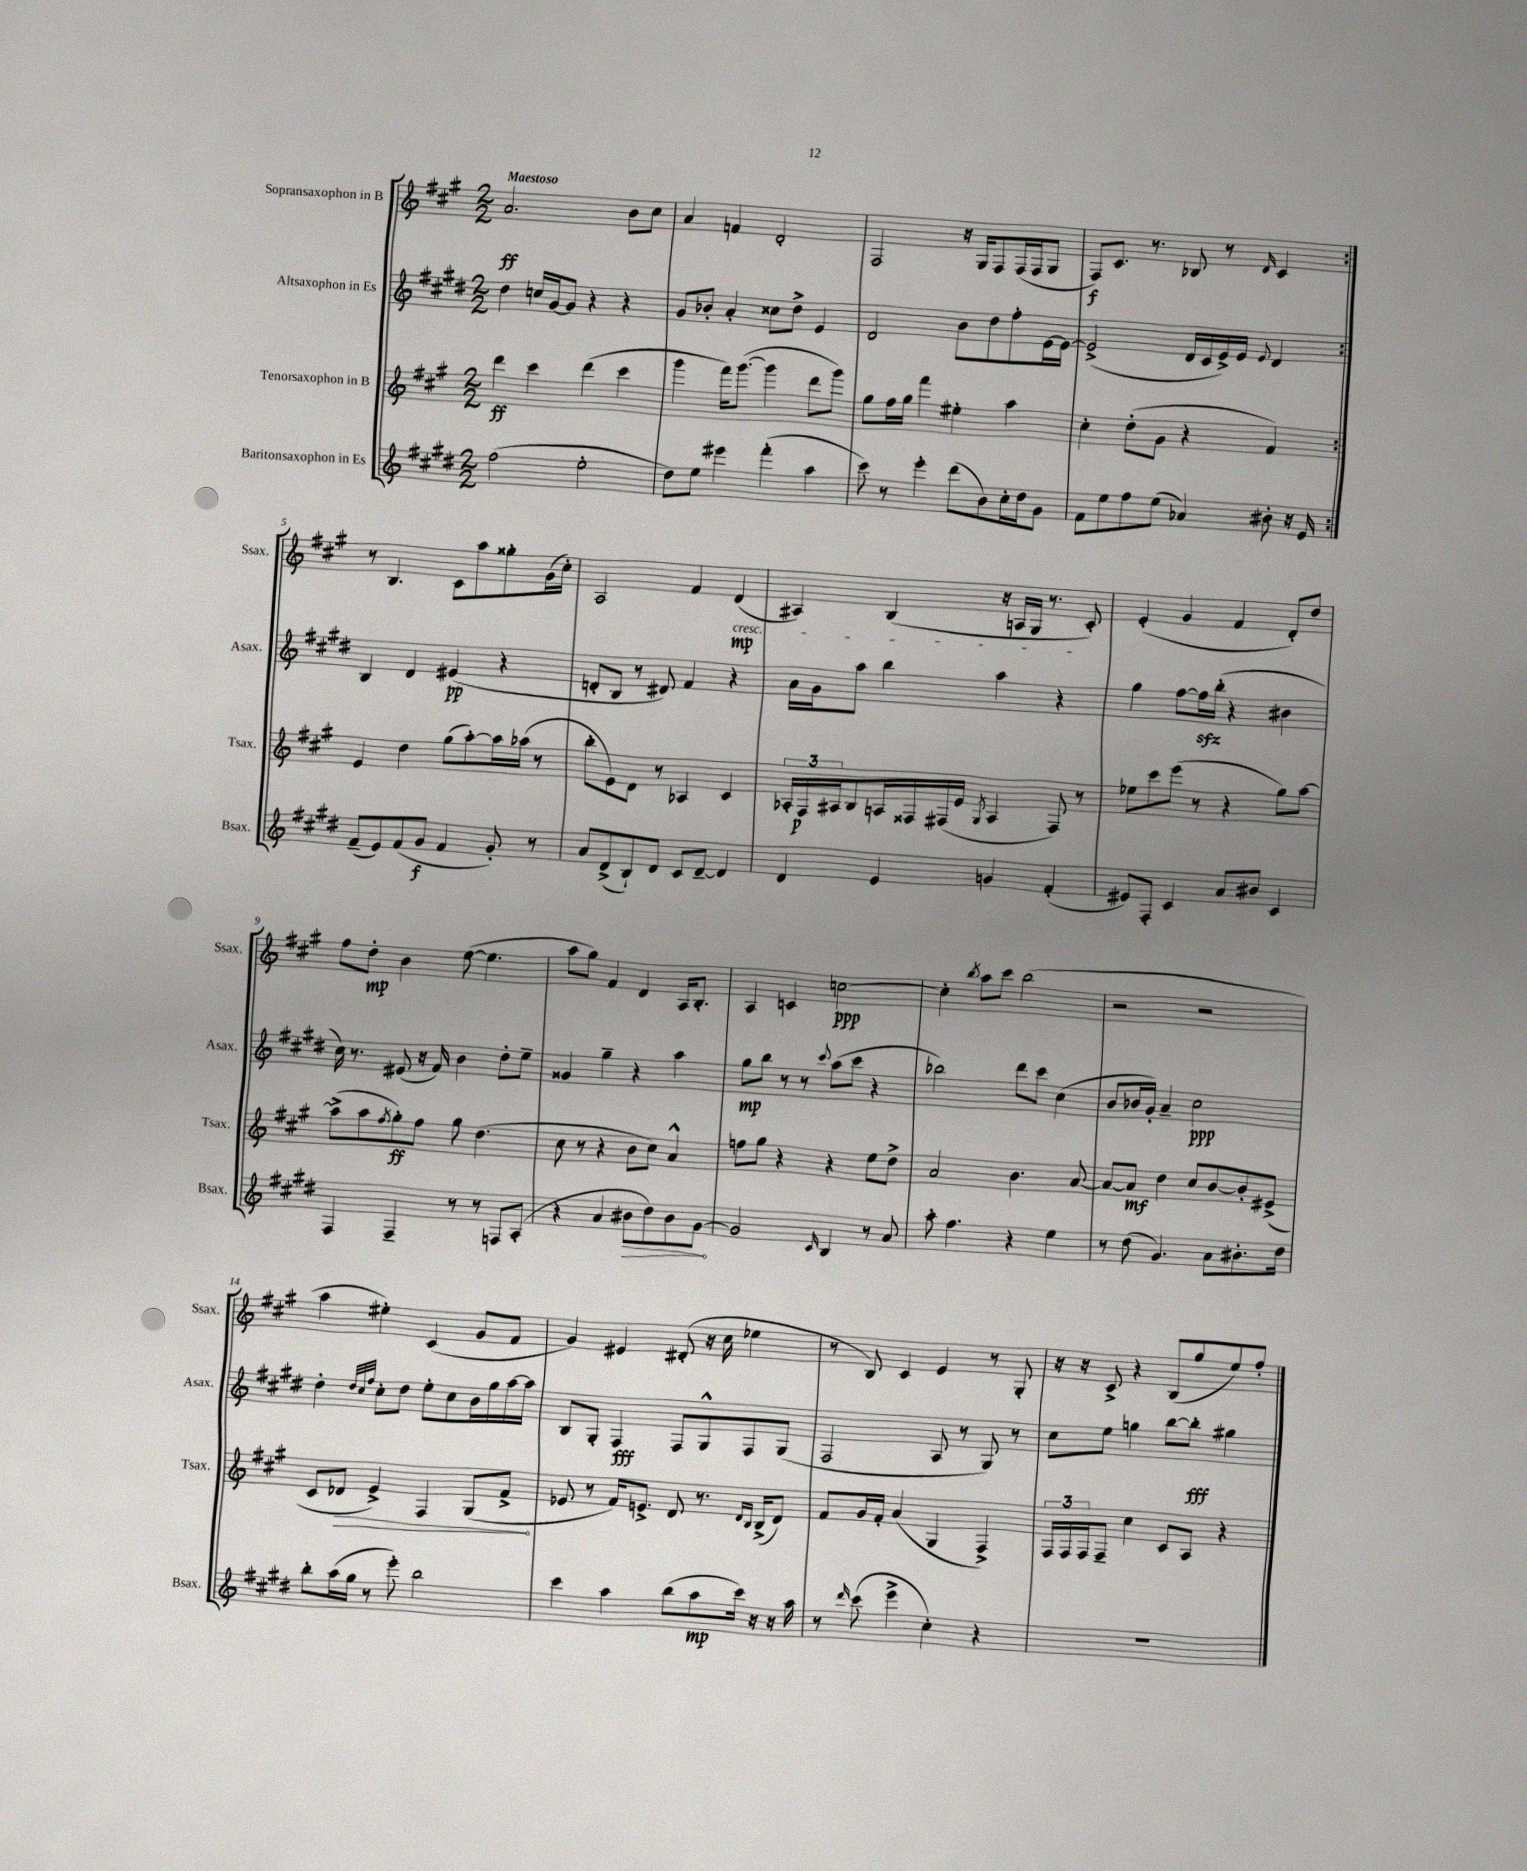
<<
\new StaffGroup <<
\new Staff = "s0" \with { instrumentName = "Sopransaxophon in B" shortInstrumentName = "Ssax." } {
    \clef treble \key a \major \numericTimeSignature \time 2/2 \tempo "Maestoso"
    \repeat volta 2 { a'2.\ff b'8 cis''8 |
    a'4 f'4 d'2-. |
    fis2 r16 gis16 fis8 fis16( fis16 gis8 |
    fis8\f) cis'8. r8. bes8 r8 \grace { d'16 } cis'4 | }
    r8 b4. cis'8 a''8 gisis''8-. gis'16( cis''16-.) |
    a2 fis'4 d'4\mp\cresc( |
    ais4) b4( r16 a16 gis16 r8. cis'8-.\!) |
    e'4-.( gis'4 fis'4 d'8-.) d''8 |
    fis''8 d''8-.\mp b'4 e''8~( e''4. |
    a''8 gis''8) fis'4 d'4 a16 b8.-. |
    a4 c'4 c''2~\ppp |
    c''4-. \acciaccatura { b''8 } a''8 cis'''8 b''2( |
    r2 r2 |
    a''4 eis''4-.) cis'4( gis'8 fis'8 |
    gis'4) eis'4 dis'8-.( r16 cis''16 ees''4 |
    r8 b8) cis'4 e'4 r8 gis8-. |
    r16 r16 cis'8-> r4 b8( gis''8 e''8) fis''8-. \bar "|." |
}
\new Staff = "s1" \with { instrumentName = "Altsaxophon in Es" shortInstrumentName = "Asax." } {
    \clef treble \key e \major \numericTimeSignature \time 2/2
    \repeat volta 2 { dis''4 c''16 gis'16~ gis'8 r4 r4 |
    gis'8 bes'8-. a'4-. cisis''8 dis''8-> e'4 |
    dis'2 b'8 dis''8 fis''8-. e'16~ e'16~ |
    e'2->( dis'16 cis'16 e'16->) e'16 \appoggiatura { e'8 } dis'4 | }
    b4 dis'4 eis'4\pp( r4 |
    d'8-. b8 r8 dis'8) fis'4 r4 |
    a'16 gis'16 a''8 b''4 a''4 r4 |
    gis''4 fis''8~ fis''16\sfz b''16-.( r4 bis'4 |
    cis''16) r8. eis'8( r16 fis'16) b'4 dis''8-. e''8-- |
    gisis'4 gis''4-- r4 a''4 |
    gis''8\mp b''8 r8 r8 \appoggiatura { cis'''8 } a''8( cis'''8 r4 |
    bes''2) dis'''8 cis'''8 cis''4( |
    b'8 bes'16 gis'16-.) a'4-- cis''2\ppp |
    dis''4-. \grace { dis''32 cis''32 fis''32 } cis''8-. dis''8 e''8-. cis''8 b'16 gis''16 a''16~ a''16 |
    b8 gis8-. fis4\fff fis8 gis8-^ fis8 gis8( |
    fis2 a8 r8 gis8) r8 |
    cis''8 e''8 g''4 b''8~ b''8-.\fff gis''4 \bar "|." |
}
\new Staff = "s2" \with { instrumentName = "Tenorsaxophon in B" shortInstrumentName = "Tsax." } {
    \clef treble \key a \major \numericTimeSignature \time 2/2
    \repeat volta 2 { d'''4\ff cis'''4 d'''4( cis'''4 |
    gis'''4 fis'''16) gis'''8.~( gis'''4 d'''8 gis'''8) |
    gis''8 fis''16 gis''16 fis'''4 eis''4-. a''4 |
    cis''4-. d''8-.( gis'8 r4 fis'4) | }
    e'4 d''4 gis''8( a''8~-.) a''16 aes''16( r8 |
    b''8-. e'8) d'8 r8 aes4 cis'4 |
    \tuplet 3/2 { aes16-. fis16\p ais16 } b8 a16 fisis16 fis16( e'16 \acciaccatura { gis8 } a4 fis8) r8 |
    ees''8 cis'''8 e'''8( r8 r4 gis''8) a''8~ |
    a''8->( a''8 \acciaccatura { fis''8 } gis''8-.\ff) fis''8 gis''8 d''4.( |
    cis''8 r8 r4 b'8 cis''8) a'4-^ |
    f''8 gis''8 r4 r4 e''8 d''8-> |
    a'2 b'4. a'8~ |
    a'8~ a'8\mf d''4 cis''8 b'8~ b'8-. eis'8->( |
    cis'8 \once \override Hairpin.circled-tip = ##t des'8\> e'4->) fis4 gis8( fis'8->\! |
    ees'8 r8 fis'16) e'8.-> d'8 r8. \grace { d'16 b16 } b16->( d'8) |
    fis'8 gis'16 fis'16-. a'4( gis4 fis4->) |
    \tuplet 3/2 { fis16 fis16 fis16 } fis8-- cis''4 cis'8 a8 r4 \bar "|." |
}
\new Staff = "s3" \with { instrumentName = "Baritonsaxophon in Es" shortInstrumentName = "Bsax." } {
    \clef treble \key e \major \numericTimeSignature \time 2/2
    \repeat volta 2 { fis''2( e''2-. |
    dis''8) e''8 eis'''4 fis'''4-.( a''4 |
    cis'''8) r8 e'''4-. dis'''8( b'8) cis''16-. dis''16 gis'8 |
    fis'8 e''8 fis''8 e''8( aes'4) bis'8-. r16 e'16 | }
    fis'8--( e'8) fis'8( gis'8\f fis'4 gis'8-.) r8 |
    a'8 dis'8->( b8-!) dis'8 cis'8 dis'8~-- dis'4 |
    dis'4 e'4 g'4 fis'4-.( |
    eis'8) fis8-. cis'4 a'8 bis'8 cis'4 |
    fis4 fis4-- r8 r8 f8 a8-.( |
    r4 a'4 \once \override Hairpin.circled-tip = ##t bis'8\> dis''8) bis'8 gis'8~\! |
    gis'2 \grace { cis'16 } b4 r8 a'8 |
    a''8-. fis''4. r4 e''4 |
    r8 dis''8( gis'4.) a'8 bis'8.-. dis''16 |
    b''8-. a''16( gis''16 r8 e'''8-.) b''2 |
    cis'''4 a''4 b''8( a''8\mp cis'''16) r16 r16 a''16 |
    r8 \grace { dis'''16 } cis'''8( e'''4-> cis''4-.) r4 |
    R1 \bar "|." |
}
>>
>>
